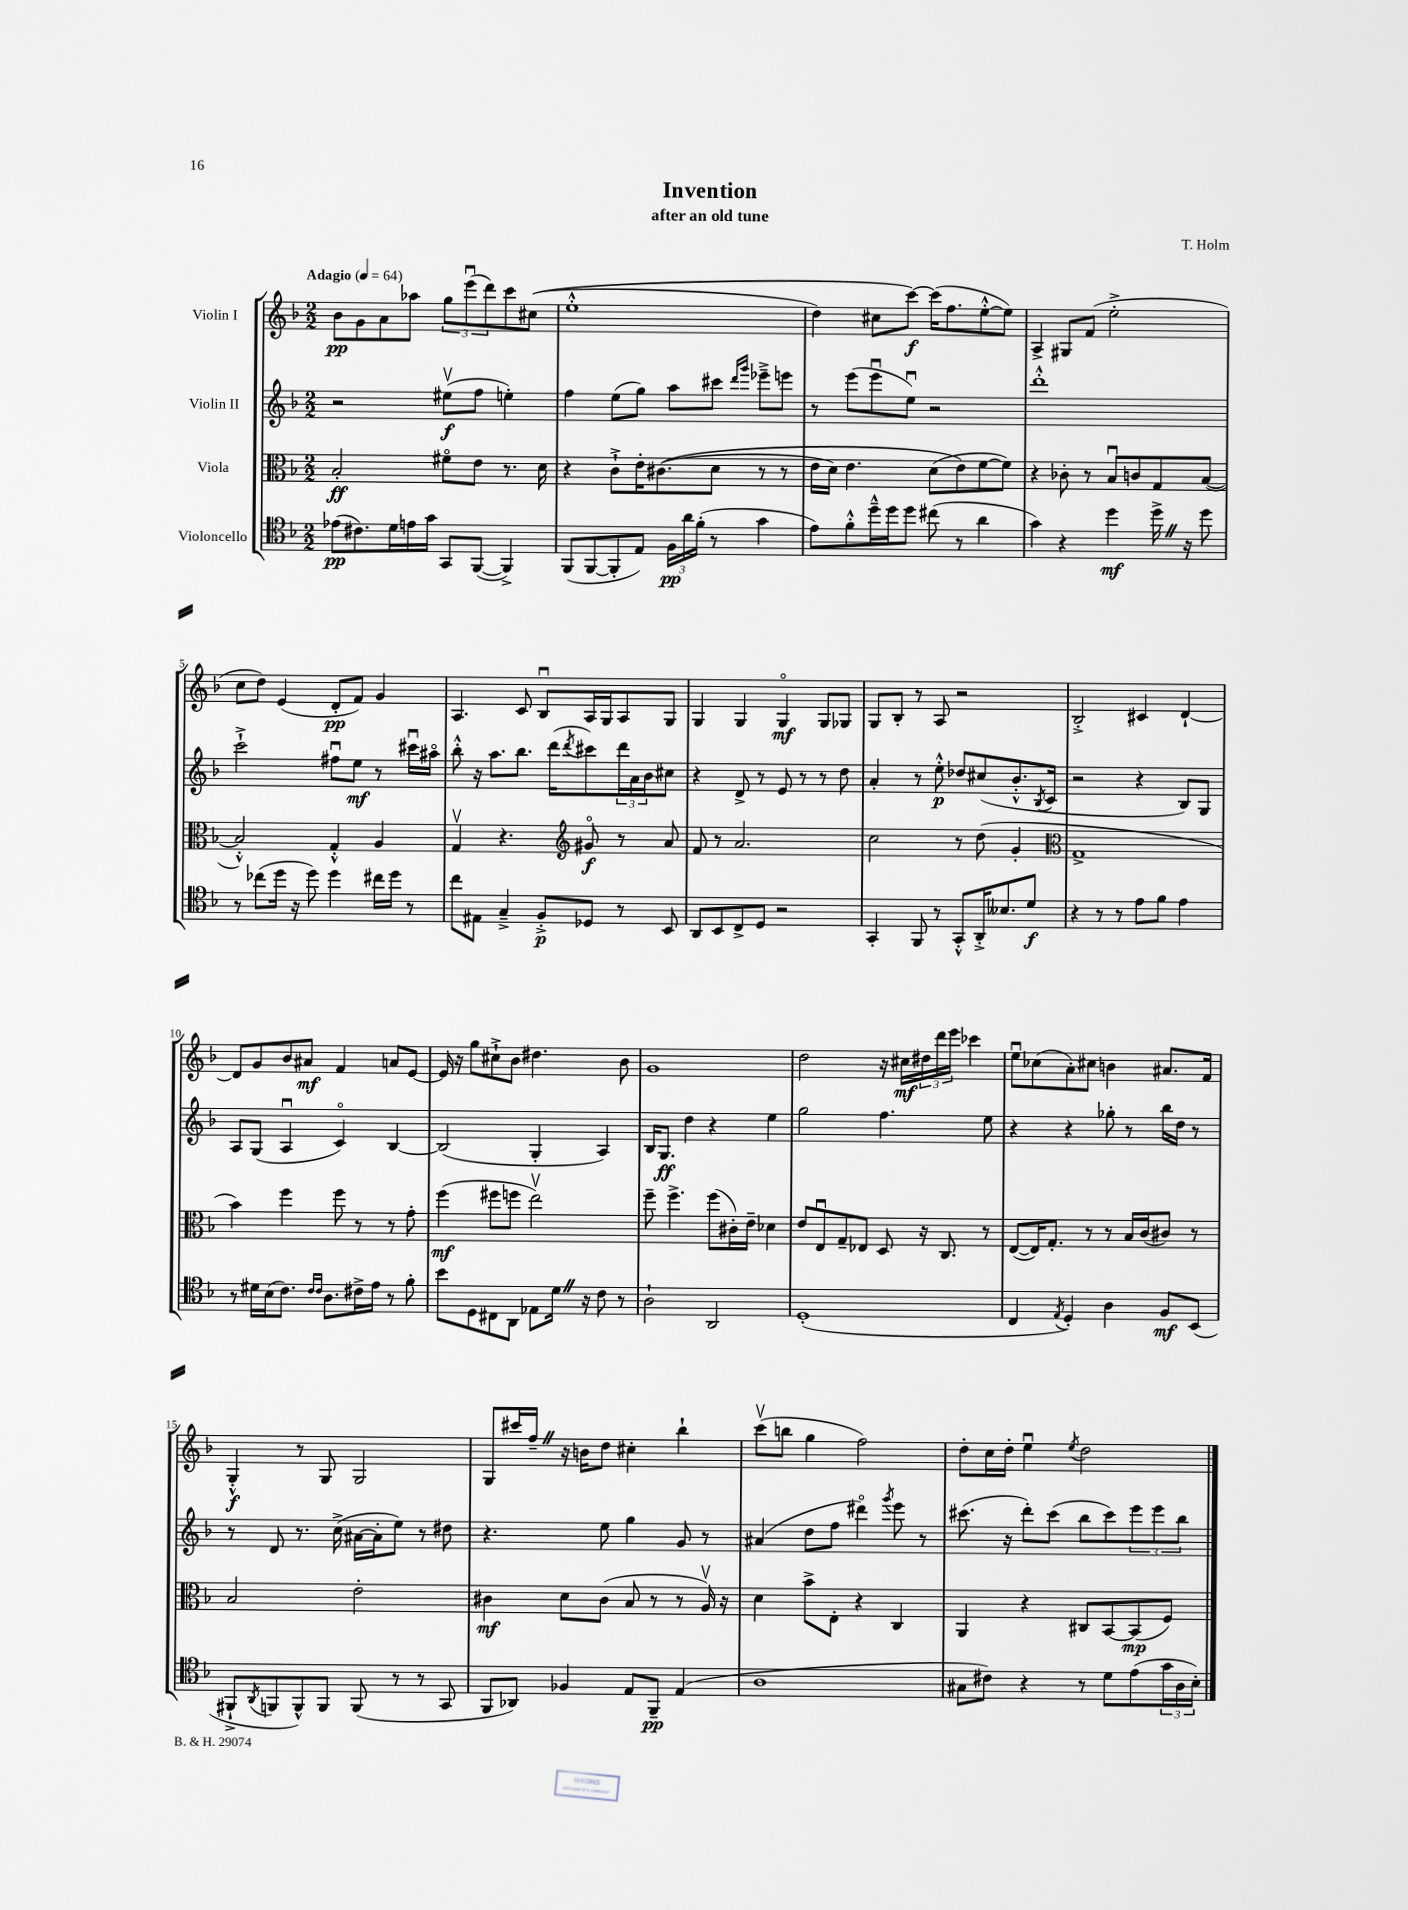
\header { title = "Invention" composer = "T. Holm" subtitle = "after an old tune" }
<<
\new StaffGroup <<
\new Staff = "s0" \with { instrumentName = "Violin I" } {
    \clef treble \key f \major \numericTimeSignature \time 2/2 \tempo "Adagio" 4 = 64
    bes'8\pp g'8 a'8 aes''8 \tuplet 3/2 { g''8 e'''8\downbow( d'''8) } c'''8 cis''8(\( |
    e''1-.-^ |
    d''4) cis''8 c'''8~\f\) c'''16( f''8. e''8~-.-^ e''8) |
    a4-> gis8 f'8( e''2-.-> |
    c''8 d''8) e'4( d'8-.\pp f'8) g'4 |
    a4. c'8 bes8\downbow a16 g16 a8 g8 |
    g4 g4 g4\flageolet\mf g8 ges8 |
    g8 bes8-. r8 a8 r2 |
    bes2-.-> cis'4 d'4~-! |
    d'8 g'8 bes'8 ais'8\mf f'4 a'8 e'8~ |
    e'16 r16 g''8 cis''8-!-> bes'8 dis''4. bes'8 |
    g'1 |
    d''2 r16 cis''16\mf \tuplet 3/2 { dis''16 d'''16 e'''16 } ces'''4 |
    e''8\downbow ces''8( a'8-.) cis''8 b'4 ais'8. f'16 |
    g4-.-^\f r8 g8 g2 |
    g8 cis'''16 f''16-- \once \override BreathingSign.text = \markup { \musicglyph "scripts.caesura.straight" } \breathe r16 b'16 d''8 cis''4-. bes''4-! |
    c'''8\upbow( b''8 g''4 f''2) |
    d''8-. c''16 d''16-. e''4\downbow \acciaccatura { e''8 } d''2 \bar "|." |
}
\new Staff = "s1" \with { instrumentName = "Violin II" } {
    \clef treble \key f \major \numericTimeSignature \time 2/2
    r2 eis''8\upbow\f( f''8 e''4-.) |
    f''4 e''8( g''8) a''8 cis'''8 \grace { d'''16 g'''16 } ees'''8---> e'''8 |
    r8 e'''8( e'''8\downbow e''8\downbow) r2 |
    d'''1-.-^ |
    c'''2-!-> fis''8\downbow e''8\mf r8 cis'''16\downbow ais''16\flageolet |
    bes''8-.-^ r16 a''8. bes''8. d'''16( \acciaccatura { d'''8 } cis'''8) \tuplet 3/2 { d'''16 a'16 bes'16 } cis''8 |
    r4 d'8-> r8 e'8 r8 r8 d''8 |
    a'4-. r8 e''8-.-^\p des''8 cis''8( bes'8.-.-^ \acciaccatura { bes8 } c'16 |
    r2 r4 bes8) g8 |
    a8 g8( a4\downbow c'4\flageolet) bes4~ |
    bes2( g4-. a4) |
    bes16 g8.\ff d''4 r4 e''4 |
    g''2 f''4. e''8 |
    r4 r4 ges''8-. r8 bes''16 d''16 r8 |
    r8 d'8 r8. c''16->( ais'16~ ais'16-. e''8) r8 dis''8 |
    r4. e''8 g''4 g'8 r8 |
    ais'4( d''8 f''8 dis'''4\flageolet) \acciaccatura { g'''8 } e'''8 r8 |
    cis'''8.( r16 d'''8-.) cis'''8( bes''8 cis'''8) \tuplet 3/2 { e'''8 e'''8 bes''8 } \bar "|." |
}
\new Staff = "s2" \with { instrumentName = "Viola" } {
    \clef alto \key f \major \numericTimeSignature \time 2/2
    bes2-.\ff fis'8\flageolet e'8 r8. d'16 |
    r4 c'8-!-> e'16-. cis'8.(\( d'8 r8 r8 |
    e'16 d'16) e'4. d'8( e'8\) f'8~ f'8) |
    r4 ces'8-. r8 bes8\downbow c'8 g8 bes8~( |
    bes2-.-^) g4-.-^ a4 |
    g4\upbow r4. \clef treble gis'8\flageolet\f r8 a'8 |
    f'8 r8 a'2. |
    c''2 r8 d''8( g'4-. |
    \clef alto g1-> |
    bes'4) f''4 f''8 r8 r8 g'8-. |
    f''4\mf( fis''8 f''8 e''2\upbow) |
    f''8-- f''4.-> f''8( cis'16-.) e'16-- des'4 |
    e'8 e8\downbow g8-- ees8 d8 r16 c8. r8 |
    e8~( e16) g8.-. r8 r8 bes16 c'16( cis'8) r8 |
    bes2 e'2-. |
    cis'4\mf d'8 cis'8( bes8 r8 r8 a16\upbow) r16 |
    d'4 bes'8-> e8-. r4 c4 |
    a,4 r4 cis8 bes,8~ bes,8\mp( f8) \bar "|." |
}
\new Staff = "s3" \with { instrumentName = "Violoncello" } {
    \clef tenor \key f \major \numericTimeSignature \time 2/2
    ees'8\pp( cis'8.) d'16 e'16 g'16 g,8 f,8~( f,4->) |
    f,8( f,8~ f,8-. e8) \tuplet 3/2 { f16\pp a'16 f'16-.( } r8 g'4 |
    e'8) f'8-.-^ d''16---^ d''16 d''8 cis''8( r8 a'4 |
    g'4) r4 d''4\mf d''16-> \once \override BreathingSign.text = \markup { \musicglyph "scripts.caesura.straight" } \breathe r16 d''8 |
    r8 ces''8( d''16 r16 d''8) d''4 cis''16 d''16 r8 |
    c''8 eis8 g4---> f8-.->\p des8 r8 bes,8 |
    a,8 bes,8 c8-> d8 r2 |
    g,4-. f,8 r8 g,8-.-^ a,16-.-> beses8. d'8\f |
    r4 r8 r8 e'8 f'8 e'4 |
    r8 dis'16 bes16( c'8.) \grace { c'16 c'16 } a8. cis'16-> e'16 r8 f'8-. |
    bes'8 d8 cis8 a,8 ees8 d'16 \once \override BreathingSign.text = \markup { \musicglyph "scripts.caesura.straight" } \breathe r16 c'8 r8 |
    a2-! a,2 |
    d1-.( |
    c4 \acciaccatura { e8 } d4-.) a4 f8\mf bes,8( |
    fis,8-!-> \acciaccatura { a,8 } f,8 f,8-^) f,8 f,8( r8 r8 g,8 |
    f,8 aes,8) fes4 e8 f,8--\pp e4( |
    a1 |
    gis8 cis'8) r4 r8 d'8 e'8( \tuplet 3/2 { g'16 a16 bes16-.) } \bar "|." |
}
>>
>>
